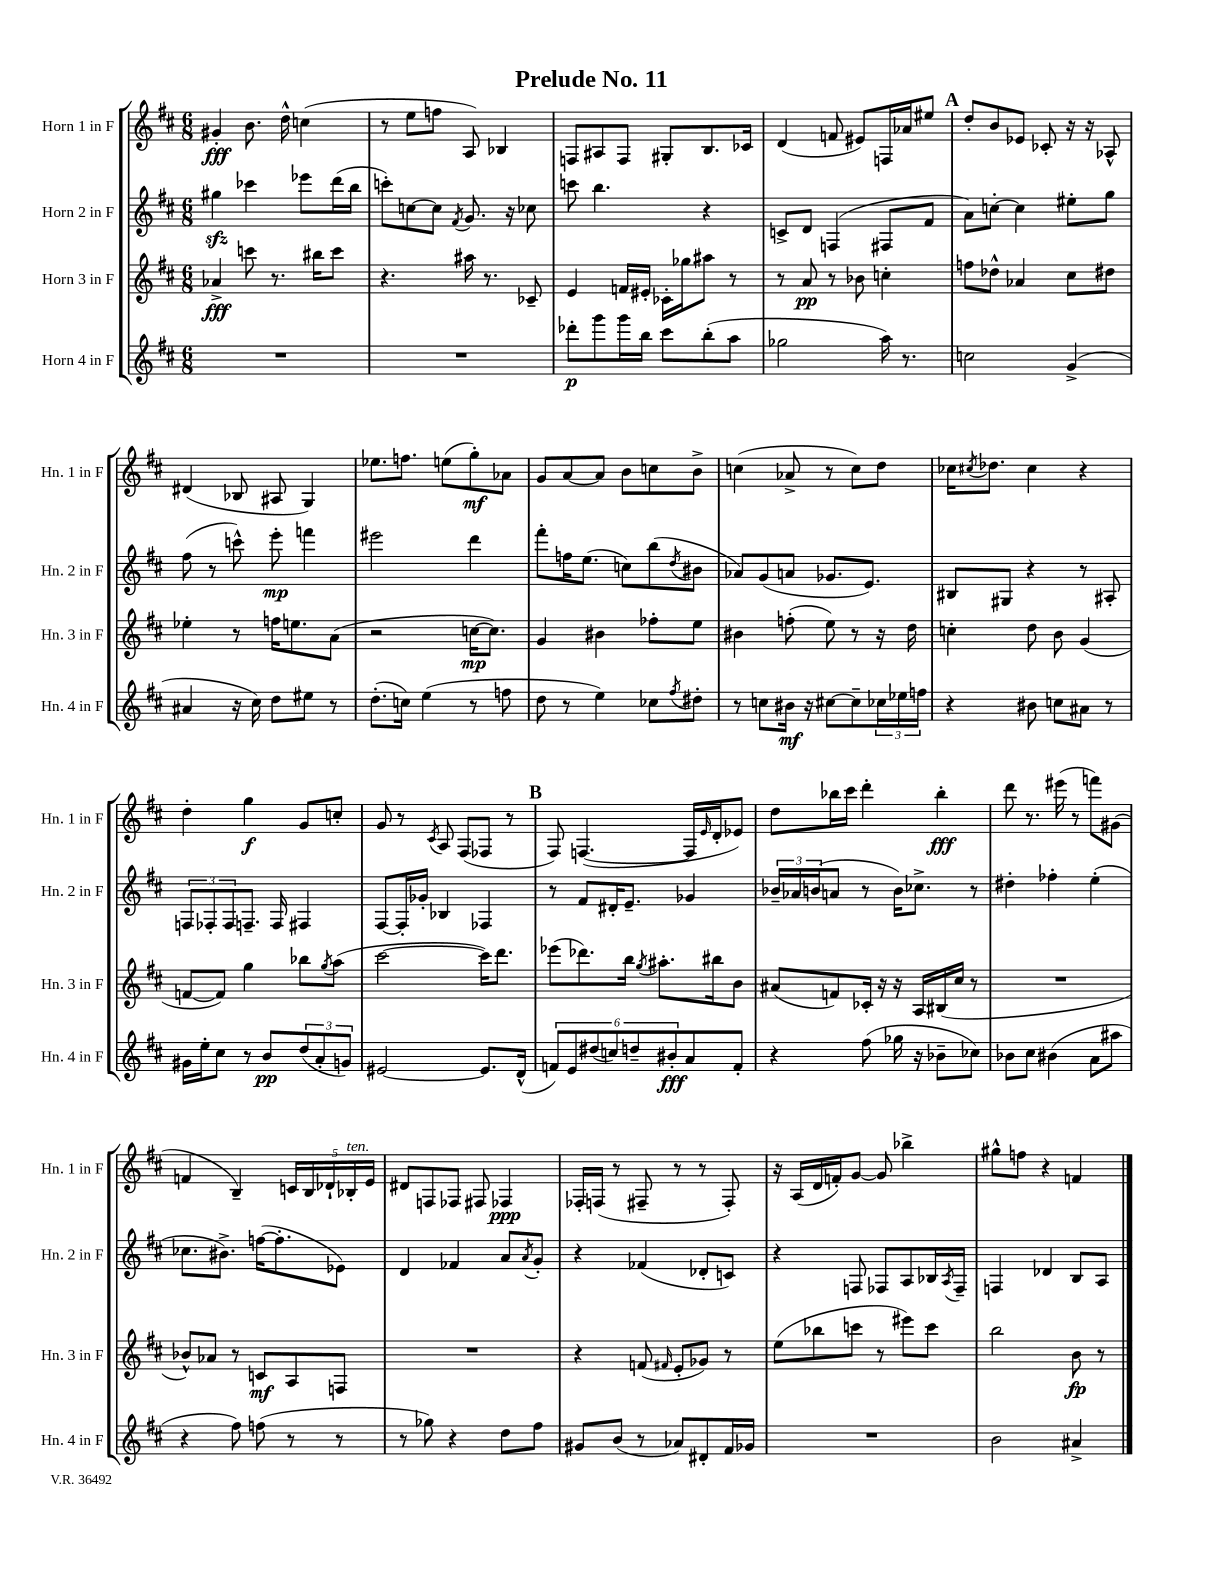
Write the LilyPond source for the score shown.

\header { title = "Prelude No. 11" }
<<
\new StaffGroup <<
\new Staff = "s0" \with { instrumentName = "Horn 1 in F" shortInstrumentName = "Hn. 1 in F" } {
    \clef treble \key d \major \numericTimeSignature \time 6/8
    gis'4-.\fff b'8. d''16-^ c''4( |
    r8 e''8 f''8 a8) bes4 |
    f8 ais8 f8 gis8-. b8. ces'16 |
    d'4( f'8 eis'8) f16 aes'16 eis''8 |
    \mark \markup { \bold "A" } d''8-. b'8 ees'8 ces'8-. r16 r16 aes8-^ |
    dis'4( bes8 ais8 g4) |
    ees''8. f''8. e''8( g''8-.\mf) aes'8 |
    g'8 a'8~ a'8 b'8 c''8 b'8-> |
    c''4( aes'8-> r8 c''8) d''8 |
    ces''16 \acciaccatura { cis''8 } des''8. cis''4 r4 |
    d''4-. g''4\f g'8 c''8-. |
    g'8 r8 \acciaccatura { cis'8 } a8 fis8( fes8 r8 |
    \mark \markup { \bold "B" } fis8) f4.~( f16 \grace { e'16 } d'16-. ees'8) |
    d''8 bes''16 cis'''16 d'''4-. bes''4-.\fff |
    d'''8 r8. eis'''16( r8 f'''8) gis'8( |
    f'4 b4--) \tuplet 5/4 { c'16 b16 des'16-! bes16-.^\markup { \italic "ten." } e'16 } |
    dis'8 f8 fes8 fis8 fes4\ppp |
    fes16-. f16( r8 fis8-- r8 r8 fis8-.) |
    r16 a16( d'16 f'16-.) g'8~ g'8 bes''4-> |
    gis''8-^ f''8 r4 f'4 \bar "|." |
}
\new Staff = "s1" \with { instrumentName = "Horn 2 in F" shortInstrumentName = "Hn. 2 in F" } {
    \clef treble \key d \major \numericTimeSignature \time 6/8
    gis''4\sfz ces'''4 ees'''8 d'''16( b''16 |
    c'''8-.) c''8~ c''8 \acciaccatura { fis'8 } g'8. r16 ces''8 |
    c'''8 b''4. r4 |
    c'8-> d'8 f4( fis8 fis'8 |
    \mark \markup { \bold "A" } a'8) c''8~-. c''4 eis''8-. g''8 |
    fis''8( r8 c'''8-^) e'''8-.\mp f'''4 |
    eis'''2 d'''4 |
    fis'''8-. f''16 e''8.( c''8) b''8( \acciaccatura { d''8 } bis'8 |
    aes'8) g'8( a'8 ges'8. e'8.) |
    bis8 gis8 r4 r8 ais8-. |
    \tuplet 3/2 { f8 fes8-. fes8 } f8.-- f16 fis4 |
    fis8~ fis16-. ges'16-. bes4 fes4 |
    \mark \markup { \bold "B" } r8 fis'8 dis'16-. e'8.-- ges'4 |
    \tuplet 3/2 { bes'16-- aes'16 b'16( } a'8 r8 b'16) ces''8.-> r8 |
    dis''4-. fes''4-. e''4-.( |
    ces''8. bis'8.->) f''16~( f''8.-. ees'8) |
    d'4 fes'4 a'8 \acciaccatura { a'8 } g'8-. |
    r4 fes'4( des'8-. c'8) |
    r4 f8 fes8 a8 bes16 \acciaccatura { a8 } fes16-- |
    f4 des'4 b8 a8 \bar "|." |
}
\new Staff = "s2" \with { instrumentName = "Horn 3 in F" shortInstrumentName = "Hn. 3 in F" } {
    \clef treble \key d \major \numericTimeSignature \time 6/8
    aes'4->\fff c'''8 r8. bis''16 c'''8 |
    r4. ais''16 r8. ces'8-- |
    e'4 f'16 eis'16-. ces'16-. ges''16 ais''8 r8 |
    r8 a'8\pp r8 bes'8 c''4-. |
    \mark \markup { \bold "A" } f''8 des''8-^ aes'4 cis''8 dis''8 |
    ees''4-. r8 f''16 e''8. a'8( |
    r2 c''16~\mp c''8.) |
    g'4 bis'4 fes''8-. e''8 |
    bis'4 f''8-.( e''8) r8 r16 d''16 |
    c''4-. d''8 b'8 g'4( |
    f'8~ f'8) g''4 bes''8 \acciaccatura { g''8 } a''8( |
    cis'''2~ cis'''16) d'''8. |
    \mark \markup { \bold "B" } ees'''8( des'''8.) b''16 \acciaccatura { g''8 } ais''8.-. bis''16 b'8 |
    ais'8( f'8) ces'16-. r16 r16 a16 bis16( cis''16 r8 |
    R2. |
    bes'8-^) aes'8 r8 c'8\mf a8 f8 |
    R2. |
    r4 f'8( \grace { fis'16 } e'8-. ges'8) r8 |
    e''8( bes''8 c'''8 r8 eis'''8) c'''8 |
    b''2 b'8\fp r8 \bar "|." |
}
\new Staff = "s3" \with { instrumentName = "Horn 4 in F" shortInstrumentName = "Hn. 4 in F" } {
    \clef treble \key d \major \numericTimeSignature \time 6/8
    R2. |
    R2. |
    des'''8-.\p g'''8 g'''16 b''16 cis'''8 b''8-.( a''8 |
    ges''2 a''16) r8. |
    \mark \markup { \bold "A" } c''2 g'4->( |
    ais'4 r16 cis''16) d''8 eis''8 r8 |
    d''8.-.( c''16) e''4( r8 f''8 |
    d''8 r8 e''4) ces''8 \acciaccatura { fis''8 } dis''8-. |
    r8 c''8 bis'16\mf r16 cis''8~ cis''8-- \tuplet 3/2 { ces''16 ees''16 f''16 } |
    r4 bis'8 c''8 ais'8 r8 |
    gis'16 e''16-. cis''8 r8 b'8\pp \tuplet 3/2 { d''8( a'8-. g'8) } |
    eis'2~ eis'8. d'16-^( |
    \mark \markup { \bold "B" } \tuplet 6/4 { f'8) e'8 dis''8( c''8) d''8-- bis'8-.\fff } a'8 f'8-. |
    r4 fis''8( ges''16 r16 bes'8-- ces''8) |
    bes'8 cis''8 bis'4( a'8 ais''8 |
    r4 fis''8) f''8( r8 r8 |
    r8 ges''8) r4 d''8 fis''8 |
    gis'8 b'8( r8 aes'8) dis'8-. fis'16 ges'16 |
    R2. |
    b'2 ais'4-> \bar "|." |
}
>>
>>
\layout { \context { \Score \remove "Bar_number_engraver" } }
